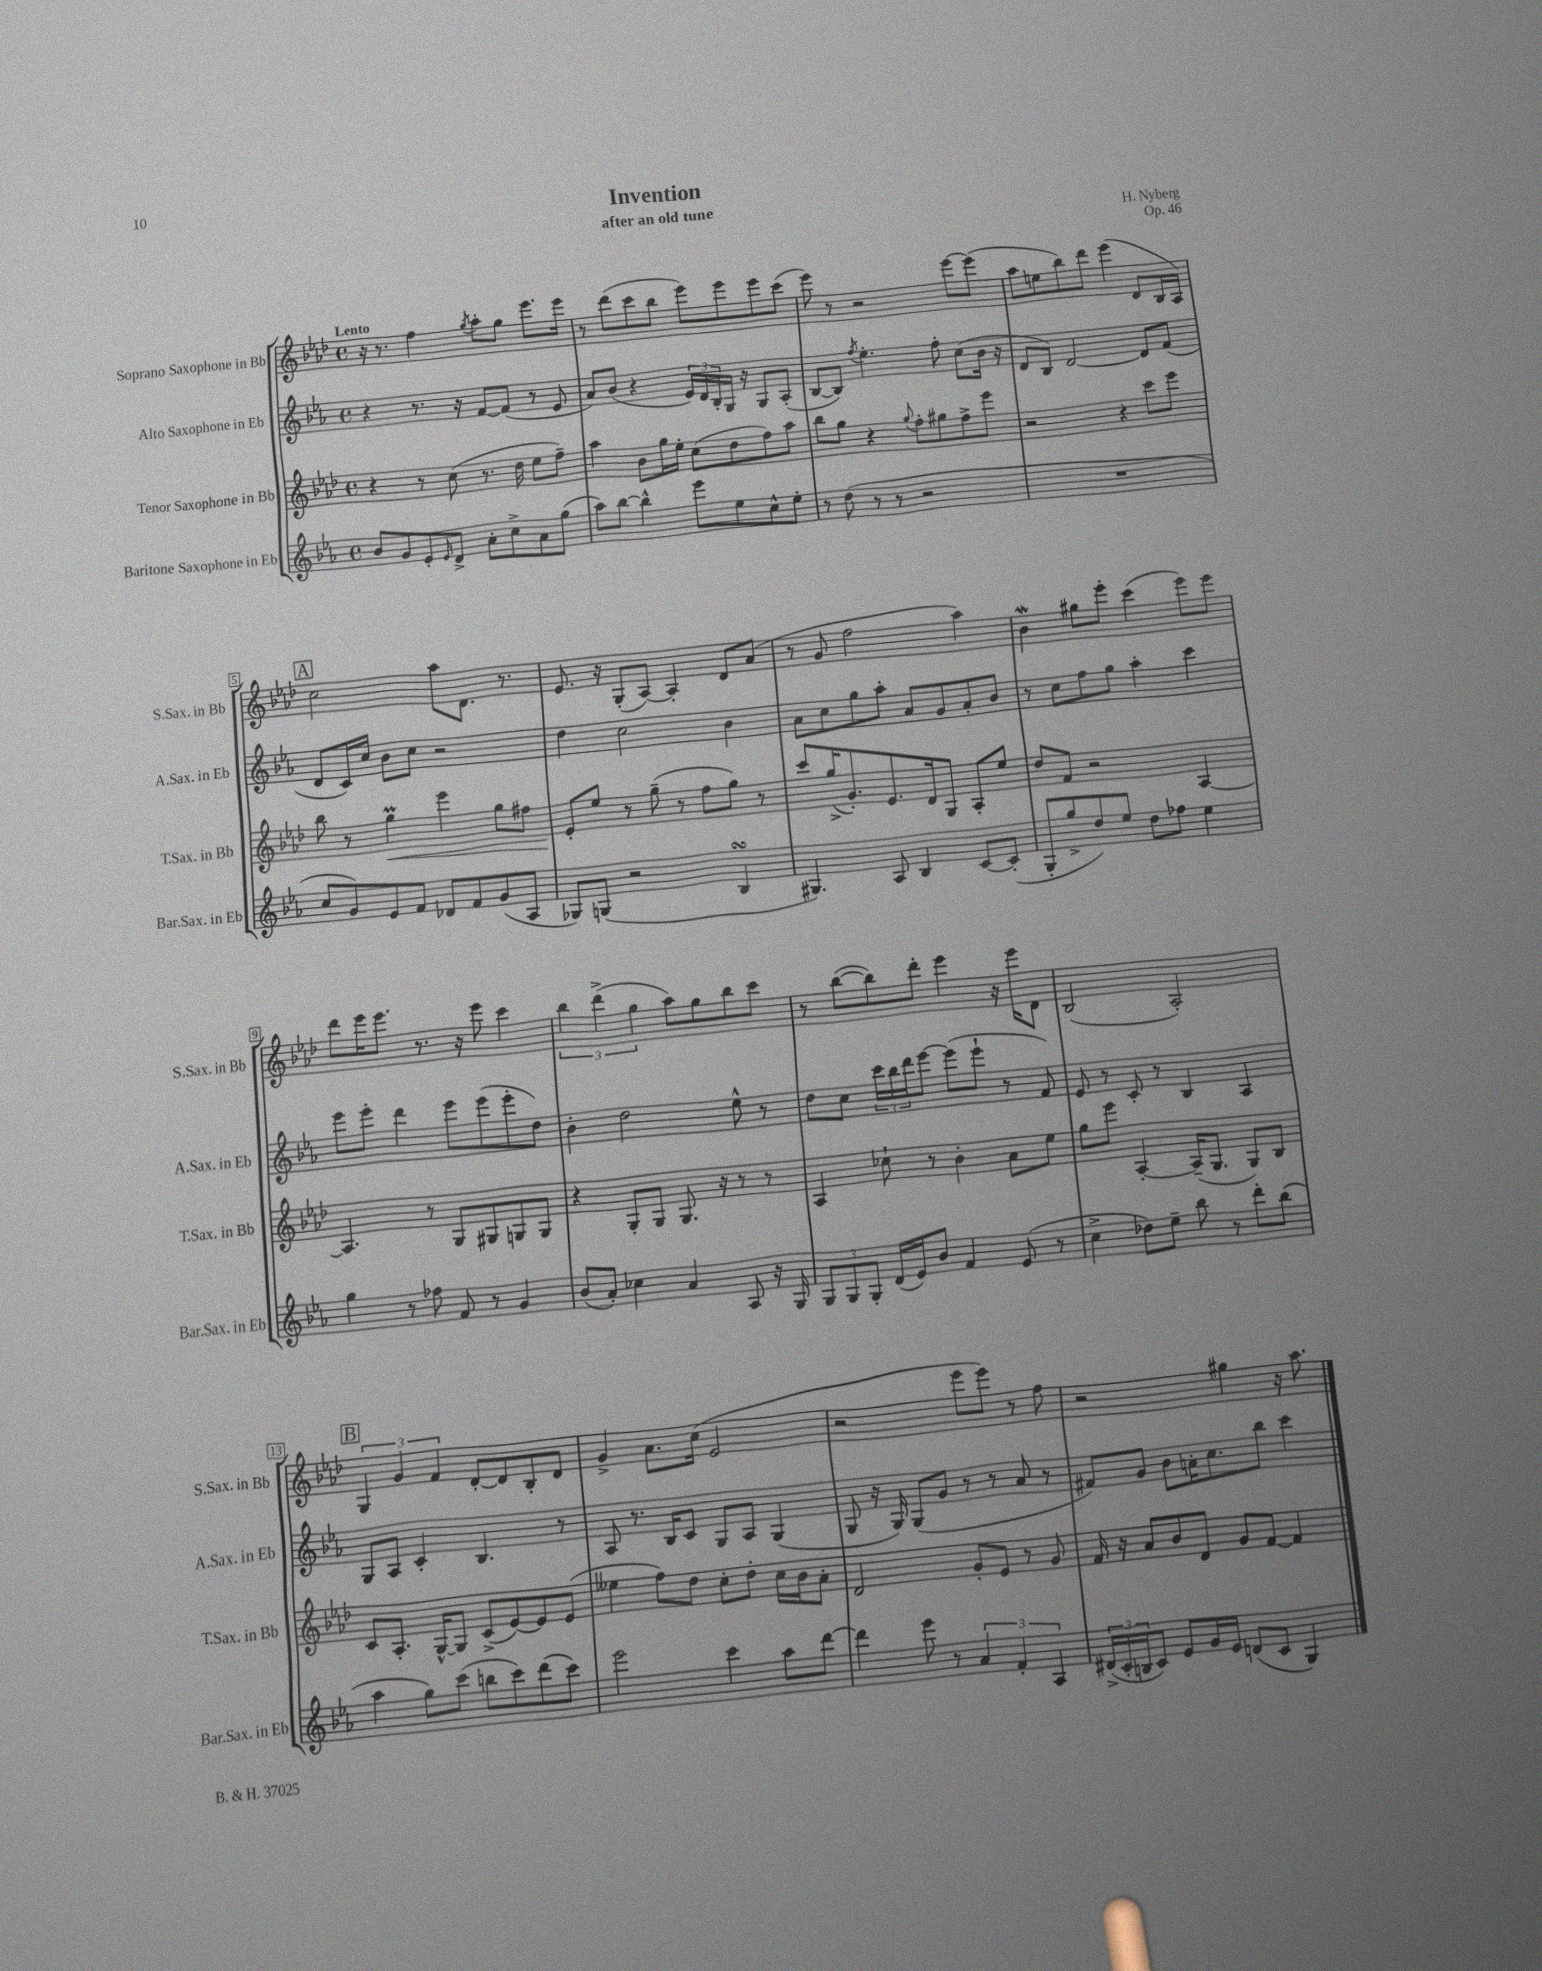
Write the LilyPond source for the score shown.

\header { title = "Invention" composer = "H. Nyberg" subtitle = "after an old tune" opus = "Op. 46" }
<<
\new StaffGroup <<
\new Staff = "s0" \with { instrumentName = "Soprano Saxophone in Bb" shortInstrumentName = "S.Sax. in Bb" } {
    \clef treble \key aes \major \defaultTimeSignature \time 4/4 \tempo "Lento"
    r16 r8. f''4 \acciaccatura { g''8 } aes''8-. g''8 ees'''8. ees'''16 |
    r8 des'''8( c'''8 bes''8 ees'''8) ees'''8 ees'''8 c'''8( |
    ees'''8) r8 r2 ees'''8~ ees'''8( |
    aes''8 e''8 bes''8) des'''8 ees'''4( des'8 bes16 aes16) |
    \mark \markup { \box "A" } c''2 aes''8 des'8. r8. |
    ees'8. r16 g8-.( aes8~) aes4-. des'8 aes'8( |
    r8 g'8 f''2 aes''4) |
    bes'4\mordent gis''8 ees'''8-. c'''4( ees'''8) ees'''8 |
    des'''8 ees'''16 ees'''8. r8. r16 ees'''8 c'''4 |
    \tuplet 3/2 { bes''4 des'''4->( g''4 } aes''8) g''8 bes''8 c'''8 |
    r8 bes''8~( bes''8) des'''8-. ees'''4 r16 ees'''16 des'8 |
    bes2( aes2-.) |
    \mark \markup { \box "B" } \tuplet 3/2 { g4 g'4 f'4 } des'8~-. des'8 bes8-. des'8 |
    g'4-> aes'8. c''16( ees'2 |
    r2 ees'''8 ees'''8) r8 f''8 |
    r2 gis''4 r16 aes''8. \bar "|." |
}
\new Staff = "s1" \with { instrumentName = "Alto Saxophone in Eb" shortInstrumentName = "A.Sax. in Eb" } {
    \clef treble \key ees \major \defaultTimeSignature \time 4/4
    r4 r8. r16 f'8~ f'8( r8 ees'8 |
    aes'8) bes'8( r4 \tuplet 3/2 { ees'16) d'16 bes16-. } g16 r16 g8 aes8-.( |
    bes8~ bes8) \acciaccatura { f''8 } ees''4.-. f''8-. c''8( bes'16 r16 |
    d'8 bes8) d'2~ d'8 f'8( |
    \mark \markup { \box "A" } d'8 c'16) c''16 bes'8 c''8 r2 |
    d''4 c''2 bes'4 |
    aes'8 c''8 g''8 aes''8-. aes'8 g'8 aes'8-. bes'8 |
    r8 c''8 f''8 g''8 aes''4-. c'''4 |
    ees'''8 ees'''8-. d'''4 ees'''8 ees'''8( ees'''8-. d''8) |
    bes'4-. d''2 ees''8-^ r8 |
    d''8 c''8 \tuplet 3/2 { c'''16 bes''16 d'''16 } ees'''8~ ees'''8( ees'''8-! r8 f'8) |
    ees'8 r8 c'8-. r8 bes4 aes4 |
    \mark \markup { \box "B" } g8 aes8 c'4-. bes4. r8 |
    aes8 r8. bes16 c'8 g8 aes8 g4( |
    g8 r16 g16) g8( g'8 r8 r8 aes'8 r8 |
    fis'8) g'8 bes'8 a'16-. c''8. bes''8 c'''4 \bar "|." |
}
\new Staff = "s2" \with { instrumentName = "Tenor Saxophone in Bb" shortInstrumentName = "T.Sax. in Bb" } {
    \clef treble \key aes \major \defaultTimeSignature \time 4/4
    r4 r8 c''8( r8. des''16 ees''8 f''8--) |
    aes''4 bes'8 g''16 ees''16-. c''8( des''8 f''8) aes''8 |
    bes''8 g''8 r4 \appoggiatura { g''8 } f''8-. gis''8 f''8-> ees'''8 |
    r2 r4 c'''8 ees'''8 |
    \mark \markup { \box "A" } bes''8 r8 g''4\prall\< ees'''4 g''8 fis''8 |
    ees'8-.\! ees''8 r8 g''8--( r8 f''8 g''8) r8 |
    c'''8 g''16->( g'8.-.) ees'8. des'16 g8 aes8-. ees''8 |
    des''8 f'8 r2 aes4~ |
    aes4. r8 g8 gis8 g8 g8 |
    r4 g8-. g8 g8. r16 r8 r8 |
    aes4 ces''8-! r8 bes'4-. aes'8 ees''8 |
    g''8 ees'''8 aes4~-. aes16--( g8. g8) bes8 |
    \mark \markup { \box "B" } c'8 aes8.-. g16~-^ g8 c'8->( ees'8~) ees'8 ees'8( |
    eeses''4 f''8) des''8 c''8-. des''8-. c''16 bes'16 aes'8-. |
    des'2 g'8-. ees'8 r8 g'8 |
    f'16 r16 aes'8 bes'8 des'8 g'8 f'8~ f'4 \bar "|." |
}
\new Staff = "s3" \with { instrumentName = "Baritone Saxophone in Eb" shortInstrumentName = "Bar.Sax. in Eb" } {
    \clef treble \key ees \major \defaultTimeSignature \time 4/4
    bes'8 g'8 ees'8-. \grace { ees'16 } d'8-> aes'8-. c''8-> aes'8 g''8( |
    aes''8) bes''8~ bes''4-^ ees'''8 ees''8 c''8-^ ees''8-. |
    r8 d''8( r8 r8 r2 |
    R1 |
    \mark \markup { \box "A" } c''8 g'8) ees'8 f'8 des'8 f'8 g'8( aes8 |
    ges8) g8( r2 bes4\turn |
    gis4.) aes8 bes4 c'8~ c'8-.( |
    g8-. g''8-> d''8) ees''8 d''8 fes''8 ees''4 |
    g''4 r8 fes''8 f'8 r8 g'4 |
    bes'8( aes'8-.) ces''4 aes'4 aes8 r16 g16 |
    \tuplet 3/2 { g8 g8 g8-. } d'16( ees'16) bes'8 f'4 ees'8( r8 |
    c''4-> des''8) ees''8-- bes''8 r8 d'''8-. bes''8( |
    \mark \markup { \box "B" } aes''4 g''8) c'''8( b''8 c'''8) d'''8( c'''8) |
    ees'''2 c'''4 aes''8 d'''8~ |
    d'''4 ees'''8 r8 \tuplet 3/2 { aes'4 f'4-. aes4 } |
    \tuplet 3/2 { dis'16->( c'16-. b16 } c'8) ees'8 g'16 ees'16 d'8( c'8 g4) \bar "|." |
}
>>
>>
\layout { \context { \Score \override BarNumber.stencil = #(make-stencil-boxer 0.1 0.3 ly:text-interface::print) } }
